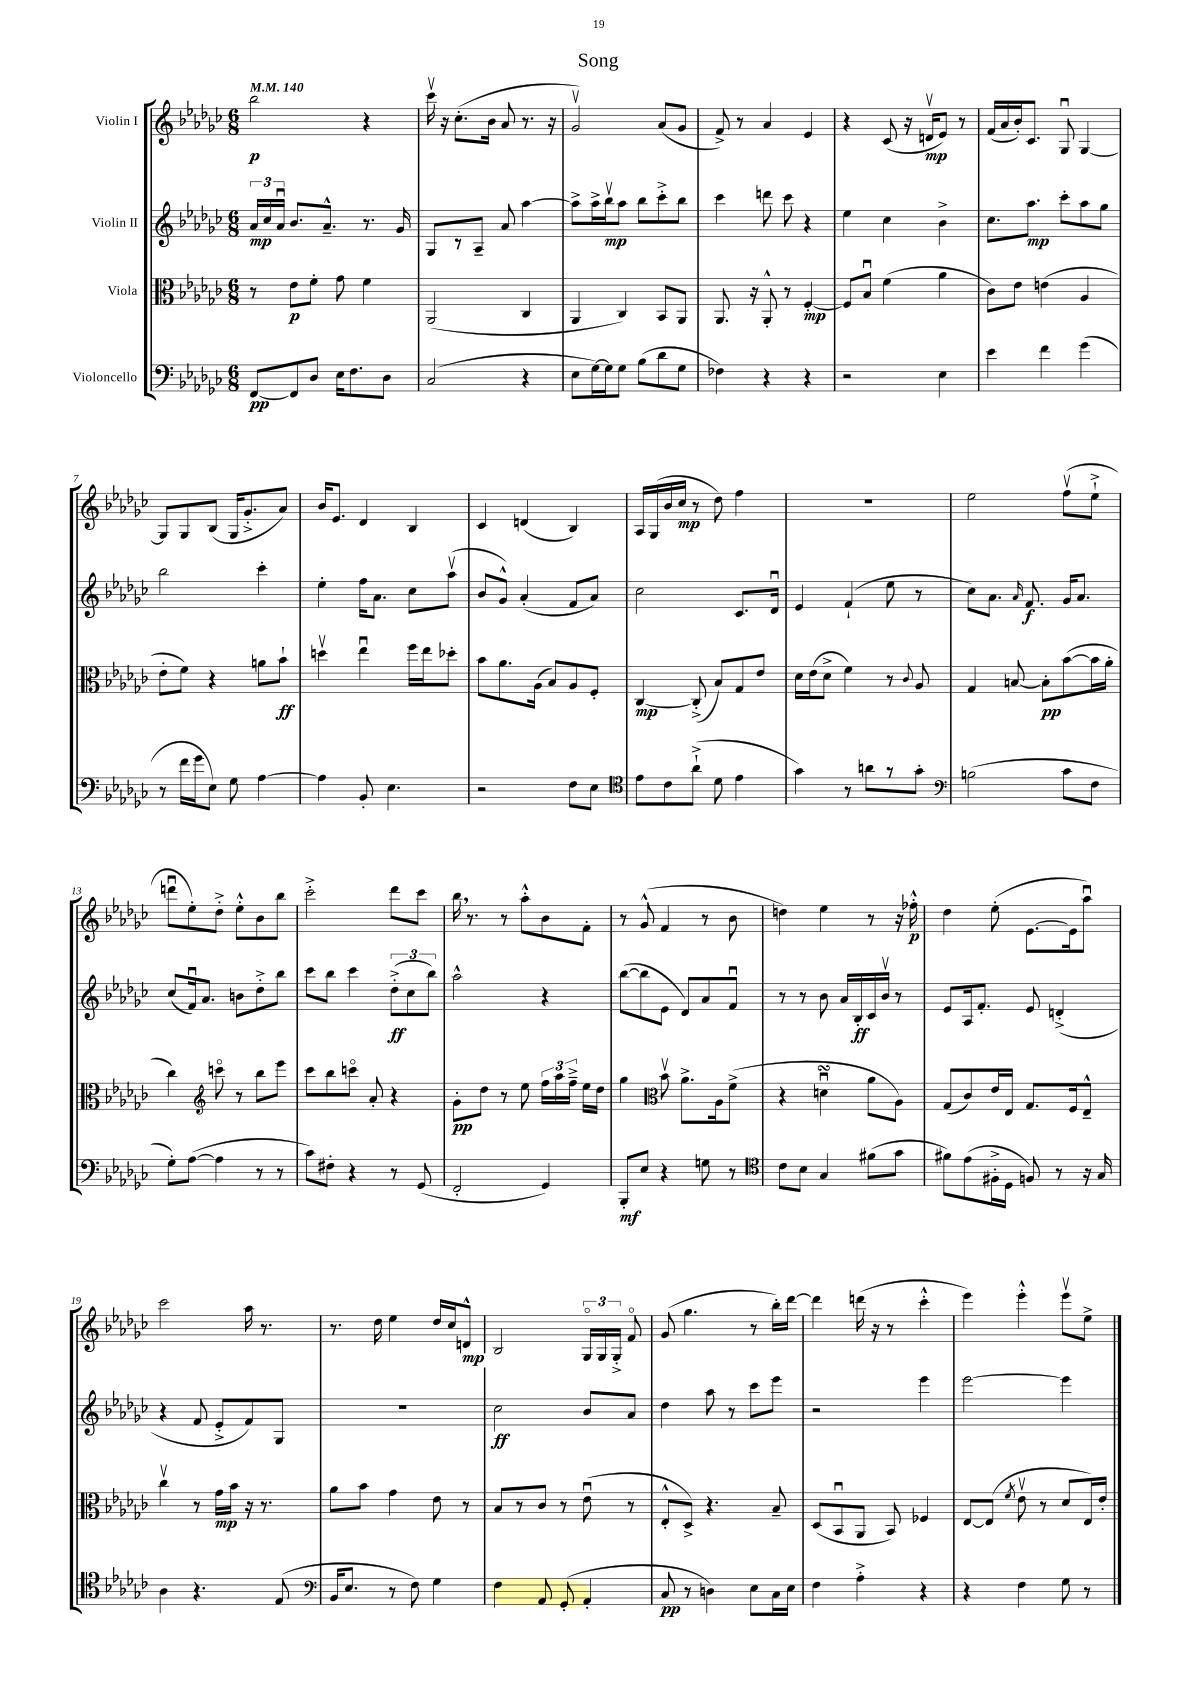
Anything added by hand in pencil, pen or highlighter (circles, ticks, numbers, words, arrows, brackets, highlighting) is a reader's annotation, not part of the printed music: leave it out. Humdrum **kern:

**kern	**dynam	**kern	**dynam	**kern	**dynam	**kern	**dynam
*part4	*part4	*part3	*part3	*part2	*part2	*part1	*part1
*staff4	*staff4	*staff3	*staff3	*staff2	*staff2	*staff1	*staff1
*I"Violoncello	*	*I"Viola	*	*I"Violin II	*	*I"Violin I	*
*clefF4	*	*clefC3	*	*clefG2	*	*clefG2	*
*k[b-e-a-d-g-c-]	*	*k[b-e-a-d-g-c-]	*	*k[b-e-a-d-g-c-]	*	*k[b-e-a-d-g-c-]	*
*M6/8	*	*M6/8	*	*M6/8	*	*M6/8	*
*MM140	*	*MM140	*	*MM140	*	*MM140	*
=1	=1	=1	=1	=1	=1	=1	=1
[8FF/L	pp	8r	.	24a-/LL	mp	2bb-\	p
.	.	.	.	24cc-/	.	.	.
.	.	.	.	24a-u/JJ	.	.	.
8FF/]	.	8e-\L	p	8.b-/L	.	.	.
8D-/J	.	8f'\J	.	.	.	.	.
.	.	.	.	8.a-~^^/J	.	.	.
16E-\KL	.	8g-\	.	.	.	.	.
8.F\	.	.	.	.	.	.	.
.	.	4f\	.	8.r	.	4r	.
8D-\J	.	.	.	.	.	.	.
.	.	.	.	16g-/	.	.	.
=2	=2	=2	=2	=2	=2	=2	=2
(2C-/	.	(2AA-/	.	8G-/L	.	16ccc-v\	.
.	.	.	.	.	.	16r	.
.	.	.	.	8r	.	(8.cc-'\L	.
.	.	.	.	8A-~/J	.	.	.
.	.	.	.	.	.	16b-\Jk	.
.	.	.	.	8a-/	.	8a-/	.
4r	.	4C-/	.	[4aa-\	.	8.r	.
.	.	.	.	.	.	16r	.
=3	=3	=3	=3	=3	=3	=3	=3
8E-\L	.	4AA-/	.	8aa-^\L]	.	2g-v/)	.
[16G-\L)	.	.	.	16aa-^\L	.	.	.
16G-\J]	.	.	.	16bb-v\J	mp	.	.
8G-\J	.	4C-/)	.	8aa-\J	.	.	.
(8B-\L	.	.	.	8bb-\L	.	.	.
8d-\	.	8BB-/L	.	8ccc-'^\	.	(8a-/L	.
8G-\J	.	8AA-/J	.	8bb-\J	.	8g-/J	.
=4	=4	=4	=4	=4	=4	=4	=4
4F-X\)	.	8.AA-/	.	4ccc-\	.	8f^/)	.
.	.	.	.	.	.	8r	.
.	.	16r	.	.	.	.	.
4r	.	8AA-'^^/	.	8dddn\	.	4a-/	.
.	.	8r	.	8ccc-\	.	.	.
4r	.	[4F'/	mp	4r	.	4e-/	.
=5	=5	=5	=5	=5	=5	=5	=5
2r	.	8F/L]	.	4ee-\	.	4r	.
.	.	8B-u/J	.	.	.	.	.
.	.	(4f\	.	4cc-\	.	(8c-/	.
.	.	.	.	.	.	16r	.
.	.	.	.	.	.	16dnv/KL	mp
4E-\	.	4a-\	.	4b-^\	.	8e-/J)	.
.	.	.	.	.	.	8r	.
=6	=6	=6	=6	=6	=6	=6	=6
4e-\	.	8c-\L)	.	8.cc-\L	.	(16f/LL	.
.	.	.	.	.	.	16a-/	.
.	.	8e-\J	.	.	.	16b-'/J)	.
.	.	.	.	8.aa-\J	mp	8.c-/J	.
4f\	.	(4en\	.	.	.	.	.
.	.	.	.	8ccc-'\L	.	8G-u/	.
(4g-\	.	4A-/	.	8aa-\	.	[4G-/	.
.	.	.	.	8gg-\J	.	.	.
!!LO:LB:g=z
=7	=7	=7	=7	=7	=7	=7	=7
8r	.	8e-'\L	.	2bb-\	.	8G-/L]	.
16f\LL	.	8f\J)	.	.	.	8G-/	.
16g-\J	.	.	.	.	.	.	.
8E-\J)	.	4r	.	.	.	(8B-/J	.
8G-\	.	.	.	.	.	16G-/KL	.
.	.	.	.	.	.	8.g-'^/	.
[4A-\	.	8an\L	.	4ccc-'\	.	.	.
.	.	8b-`\J	ff	.	.	8a-/J)	.
=8	=8	=8	=8	=8	=8	=8	=8
4A-\]	.	4ddnv\	.	4ee-'\	.	16b-/KL	.
.	.	.	.	.	.	8.e-/J	.
8BB-'/	.	4ee-u\	.	16ff\KL	.	4d-/	.
.	.	.	.	8.a-\J	.	.	.
4.E-\	.	.	.	.	.	.	.
.	.	16ff\LL	.	8cc-\L	.	4B-/	.
.	.	16ee-\J	.	.	.	.	.
.	.	8dd-X'\J	.	(8aa-v\J	.	.	.
=9	=9	=9	=9	=9	=9	=9	=9
2r	.	8b-\L	.	8b-/L	.	4c-/	.
.	.	8.a-\	.	8g-^^/J)	.	.	.
.	.	.	.	(4a-'/	.	(4dn/	.
.	.	(16A-\Jk	.	.	.	.	.
.	.	8B-/L)	.	.	.	.	.
8F\L	.	8A-/	.	8f/L	.	4B-/)	.
8E-\J	.	8F'/J	.	8a-/J)	.	.	.
=10	=10	=10	=10	=10	=10	=10	=10
*clefC4	*	*	*	*	*	*	*
8e-\L	.	[4C-/	mp	2cc-\	.	16A-/LL	.
.	.	.	.	.	.	(16G-/	.
8c-\	.	.	.	.	.	16b-/	.
.	.	.	.	.	.	16cc-/JJ	mp
(8a-`^\J	.	(8C-'^/]	.	.	.	8r	.
8d-\	.	8B-/L)	.	.	.	8dd-\)	.
4e-\	.	8G-/	.	8.c-/L	.	4ff\	.
.	.	8e-/J	.	.	.	.	.
.	.	.	.	16d-u/Jk	.	.	.
=11	=11	=11	=11	=11	=11	=11	=11
4g-\)	.	16d-\LL	.	4e-/	.	2.r	.
.	.	(16e-\J	.	.	.	.	.
.	.	8d-^\J	.	.	.	.	.
8r	.	4f\)	.	(4f`/	.	.	.
8an\L	.	.	.	.	.	.	.
8r	.	8r	.	8ee-\	.	.	.
.	.	8qqc-/	.	.	.	.	.
8g-'\J	.	8A-/	.	8r	.	.	.
=12	=12	=12	=12	=12	=12	=12	=12
*clefF4	*	*	*	*	*	*	*
(2Bn\	.	4G-/	.	8cc-\L)	.	2ee-\	.
.	.	.	.	8.a-\J	.	.	.
.	.	[8Bn/	.	.	.	.	.
.	.	.	.	16qqa-/	.	.	.
.	.	.	.	8.f/	f	.	.
.	.	8B'\L]	pp	.	.	.	.
8c-\L	.	([8b-\	.	16g-/KL	.	(8ffv\L	.
.	.	.	.	8.a-/J	.	.	.
8F\J	.	16b-\L]	.	.	.	8ee-`^\J	.
.	.	16a-'\JJ	.	.	.	.	.
!!LO:LB:g=z
=13	=13	=13	=13	=13	=13	=13	=13
8G-'\L)	.	4cc-\)	.	(8cc-/L	.	8dddnu\L	.
([8A-\J	.	.	.	16fu/k)	.	8ee-'\)	.
.	.	.	.	8.a-/J	.	.	.
*	*	*clefG2	*	*	*	*	*
4A-\]	.	8cccn\	.	.	.	8dd-'^\J	.
.	.	8r	.	8bn\L	.	8ee-'^^\L	.
8r	.	8bb-\L	.	8dd-'^\	.	8b-\	.
8r	.	8eee-\J	.	8bb-\J	.	8bb-\J	.
=14	=14	=14	=14	=14	=14	=14	=14
8c-\L)	.	8ccc-\L	.	8ccc-\L	.	2ccc-'^\	.
8F#X'\J	.	8bb-\	.	8bb-\J	.	.	.
4r	.	8cccn\J	.	4ccc-\	.	.	.
.	.	8a-'/	.	.	.	.	.
8r	.	4r	.	(12dd-'^\L	ff	8ddd-\L	.
.	.	.	.	12cc-\	.	.	.
(8GG-/	.	.	.	.	.	8ccc-\J	.
.	.	.	.	12bb-\J)	.	.	.
=15	=15	=15	=15	=15	=15	=15	=15
2FF'/	.	8g-'\L	pp	2aa-^^\	.	16bb-,\	.
.	.	.	.	.	.	8.r	.
.	.	8dd-\J	.	.	.	.	.
.	.	8r	.	.	.	8r	.
.	.	8ee-\	.	.	.	8aa-'^^\L	.
4GG-/)	.	24ff\LL	.	4r	.	8b-\	.
.	.	24aa-\	.	.	.	.	.
.	.	24ff~^\JJ	.	.	.	.	.
.	.	16ee-\LL	.	.	.	8f'\J	.
.	.	16dd-\JJ	.	.	.	.	.
=16	=16	=16	=16	=16	=16	=16	=16
8BBB-'/L	mf	4gg-\	.	([8bb-\L	.	8r	.
8E-/J	.	.	.	8bb-\]	.	(8g-^^/	.
*	*	*clefC3	*	*	*	*	*
4r	.	8b-v\	.	8e-\J	.	4f/	.
.	.	8.a-^\L	.	8d-/L)	.	.	.
8Gn\	.	.	.	8a-/	.	8r	.
.	.	16A-\k	.	.	.	.	.
8r	.	(8f^\J	.	8fu/J	.	8b-\	.
=17	=17	=17	=17	=17	=17	=17	=17
*clefC4	*	*	*	*	*	*	*
8c-\L	.	4r	.	8r	.	4ddn\)	.
8B-\J	.	.	.	8r	.	.	.
4G-/	.	4dnsSsSu\	.	8b-\	.	4ee-\	.
.	.	.	.	16a-/LL	.	.	.
.	.	.	.	16B-'/	ff	.	.
(8f#X\L	.	8a-\L	.	16c-/	.	8r	.
.	.	.	.	16b-v/JJ	.	.	.
8g-\J	.	8A-\J)	.	8r	.	16r	.
.	.	.	.	.	.	16ff-X'^^\	p
=18	=18	=18	=18	=18	=18	=18	=18
8f#X\L)	.	(8G-/L	.	8e-/L	.	4dd-\	.
(8e-\	.	8c-/)	.	16A-/k	.	.	.
.	.	.	.	8.f'/J	.	.	.
16F#X'^\L	.	16e-/L	.	.	.	(8ee-'\	.
16D-\JJ	.	16E-/JJ	.	.	.	.	.
8Fn/)	.	8.G-/L	.	8e-/	.	[8.e-\L	.
8r	.	.	.	(4dn'^/	.	.	.
.	.	16F/k	.	.	.	16e-\k]	.
16r	.	8E-~^^/J	.	.	.	8aa-u\J)	.
16G-/	.	.	.	.	.	.	.
!!LO:LB:g=z
=19	=19	=19	=19	=19	=19	=19	=19
4A-\	.	4cc-v\	.	4r	.	2ccc-\	.
4.r	.	8r	.	8f/	.	.	.
.	.	16g-\LL	mp	8e-'^/L	.	.	.
.	.	16b-\JJ	.	.	.	.	.
.	.	16r	.	8f/)	.	16aa-\	.
.	.	8.r	.	.	.	8.r	.
(8E-/	.	.	.	8G-/J	.	.	.
=20	=20	=20	=20	=20	=20	=20	=20
*clefF4	*	*	*	*	*	*	*
16BB-/KL	.	8a-\L	.	2.r	.	8.r	.
8.E-/J	.	.	.	.	.	.	.
.	.	8b-\J	.	.	.	.	.
.	.	.	.	.	.	16dd-\	.
8r	.	4g-\	.	.	.	4ee-\	.
8F\)	.	.	.	.	.	.	.
4G-\	.	8e-\	.	.	.	16dd-/LL	.
.	.	.	.	.	.	16cc-/J	.
.	.	8r	.	.	.	8dn^^/J	mp
=21	=21	=21	=21	=21	=21	=21	=21
4F\	.	8B-/L	.	2cc-\	ff	2B-/	.
.	.	8r	.	.	.	.	.
8AA-/	.	8c-/J	.	.	.	.	.
(8GG-'/	.	8r	.	.	.	.	.
4AA-'/	.	(8e-u\	.	8b-/L	.	24G-/LL	.
.	.	.	.	.	.	24G-/	.
.	.	.	.	.	.	24G-'^/JJ	.
.	.	8r	.	8a-/J	.	8f/	.
=22	=22	=22	=22	=22	=22	=22	=22
8C-/	pp	8E-'^^/L	.	4dd-\	.	(8g-/	.
8r	.	8D-^/J)	.	.	.	4.gg-\	.
4Dn\)	.	4.r	.	8aa-\	.	.	.
.	.	.	.	8r	.	.	.
8E-\L	.	.	.	8ccc-\L	.	8r	.
16C-\L	.	8B-~/	.	8eee-\J	.	16bb-'\LL)	.
16E-\JJ	.	.	.	.	.	[16ddd-\JJ	.
=23	=23	=23	=23	=23	=23	=23	=23
4F\	.	(8D-/L	.	2r	.	4ddd-\]	.
.	.	8BB-u/	.	.	.	.	.
4A-'^\	.	8AA-/J	.	.	.	(16dddn\	.
.	.	.	.	.	.	16r	.
.	.	8BB-/)	.	.	.	8r	.
4r	.	4F-X/	.	4eee-\	.	4ccc-'^^\	.
=24	=24	=24	=24	=24	=24	=24	=24
4r	.	[8E-/L	.	[2eee-\	.	4eee-\)	.
.	.	(8E-/J]	.	.	.	.	.
.	.	8qf/	.	.	.	.	.
4F\	.	8e-v\	.	.	.	4eee-'^^\	.
.	.	8r	.	.	.	.	.
8G-\	.	8d-/L	.	4eee-\]	.	8eee-v\L	.
8r	.	16E-/L)	.	.	.	8ee-^\J	.
.	.	16e-'/JJ	.	.	.	.	.
==	==	==	==	==	==	==	==
*-	*-	*-	*-	*-	*-	*-	*-
